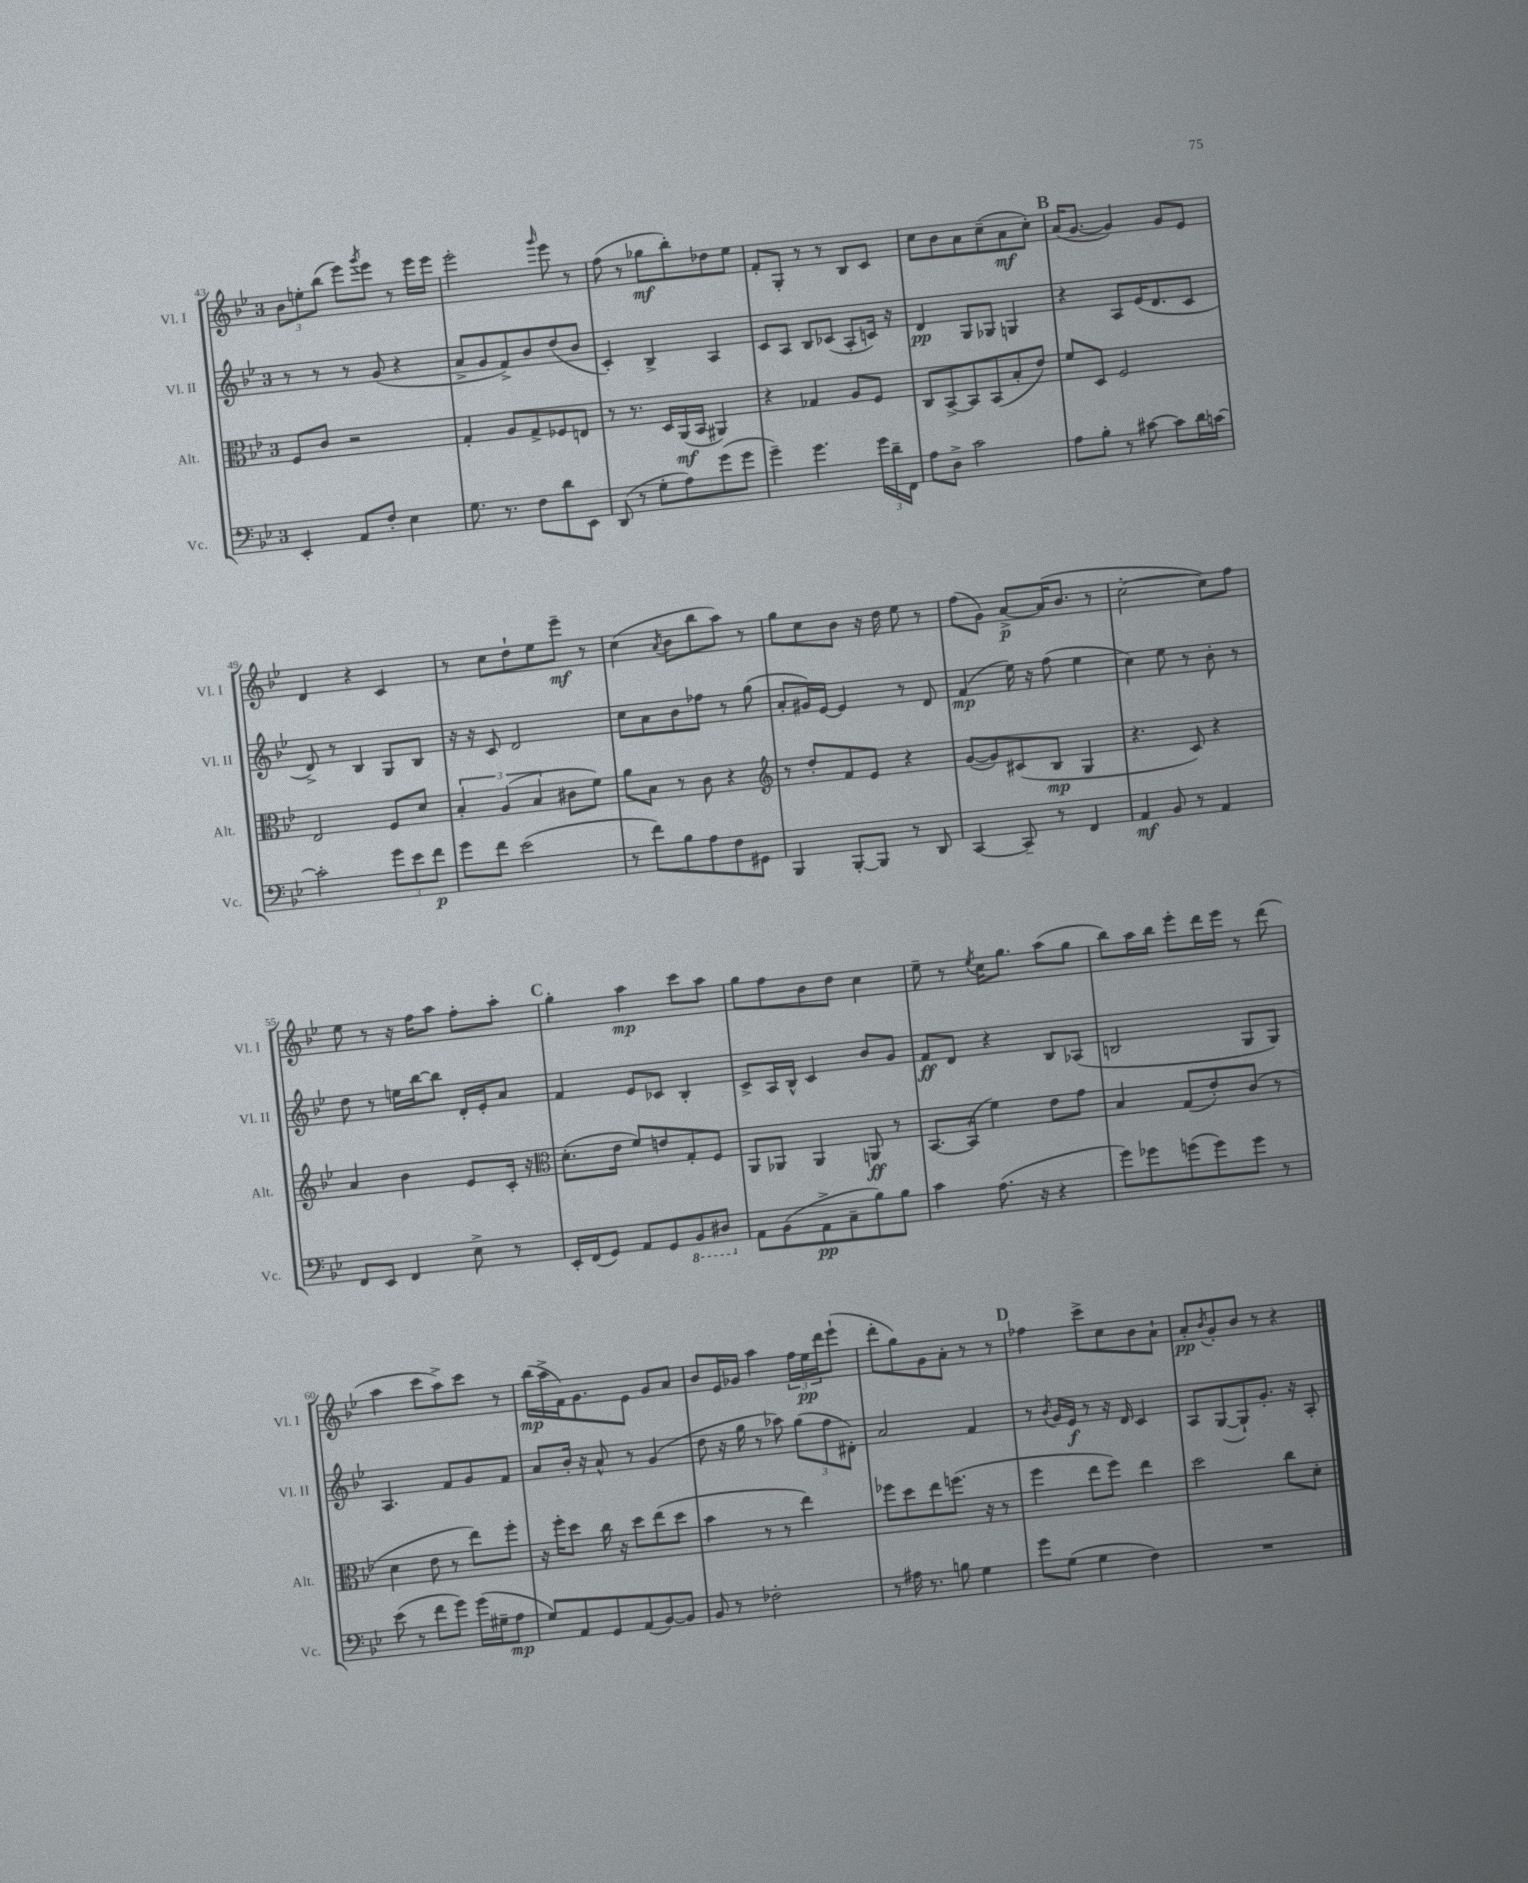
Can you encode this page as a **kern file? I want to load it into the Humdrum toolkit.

**kern	**dynam	**kern	**dynam	**kern	**dynam	**kern	**dynam
*part4	*part4	*part3	*part3	*part2	*part2	*part1	*part1
*staff4	*staff4	*staff3	*staff3	*staff2	*staff2	*staff1	*staff1
*I"Vc.	*	*I"Alt.	*	*I"Vl. II	*	*I"Vl. I	*
*I'Vc.	*	*I'Alt.	*	*I'Vl. II	*	*I'Vl. I	*
*clefF4	*	*clefC3	*	*clefG2	*	*clefG2	*
*k[b-e-]	*	*k[b-e-]	*	*k[b-e-]	*	*k[b-e-]	*
*M3/4	*	*M3/4	*	*M3/4	*	*M3/4	*
=43	=43	=43	=43	=43	=43	=43	=43
4EE-'/	.	8F/L	.	8r	.	12b-\L	.
.	.	.	.	.	.	12een'\	.
.	.	8c/J	.	8r	.	.	.
.	.	.	.	.	.	(12bb-\J	.
8AA/L	.	2r	.	8r	.	8eee-\L)	.
.	.	.	.	.	.	8qggg/	.
8F'/J	.	.	.	(8g/	.	8eee-\J	.
4E-\	.	.	.	4r	.	8r	.
.	.	.	.	.	.	16eee-\LL	.
.	.	.	.	.	.	16eee-\JJ	.
=44	=44	=44	=44	=44	=44	=44	=44
8.G\	.	4G'/	.	8a^/L	.	2eee-'\	.
.	.	.	.	8g/	.	.	.
8.r	.	.	.	.	.	.	.
.	.	8A/L	.	8f^/)	.	.	.
8F\L	.	8G^/	.	8b-/	.	.	.
.	.	.	.	.	.	16qqggg/	.
8d\	.	8F-X/	.	(8dd/	.	8eee-\	.
8EE-\J	.	8En/J	.	8b-/J	.	8r	.
=45	=45	=45	=45	=45	=45	=45	=45
(8DD/	.	8r	.	4c'/)	.	(8ff\	.
8r	.	8.r	.	.	.	8r	.
8G'\L	.	.	.	4B-^/	.	8gg-X\L	mf
.	.	16D/LL	.	.	.	.	.
8A\)	.	(16AA/	mf	.	.	8bb-'\)	.
.	.	16BB-/JJ	.	.	.	.	.
(8g\	.	4AA#X/)	.	4A/	.	8dd-X\	.
8g\J	.	.	.	.	.	8ee-\J	.
=46	=46	=46	=46	=46	=46	=46	=46
4g~\)	.	4r	.	8c/L	.	8f'/L	.
.	.	.	.	8A/J	.	8G'/J	.
4.g\	.	4G-X/	.	8B-/L	.	8r	.
.	.	.	.	(8c-X/J	.	8r	.
.	.	8A/L	.	8A'/L	.	8B-/L	.
24g\LL	.	8F/J	.	16cn/Jk)	.	8c/J	.
24d~\	.	.	.	.	.	.	.
.	.	.	.	16r	.	.	.
24FF\JJ	.	.	.	.	.	.	.
=47	=47	=47	=47	=47	=47	=47	=47
8A\L	.	8C/L	.	4d/	pp	8cc\L	.
8D^\J	.	[8BB-^/	.	.	.	8b-\	.
2c\	.	8BB-/]	.	8G/L	.	8a\	.
.	.	(8BB-/	.	8G-X/J	.	(8cc~\	.
.	.	8B-'/	.	4Gn/	.	8a\	mf
.	.	8e-/J)	.	.	.	8cc'\J)	.
!!LO:REH:place=s1:t=B
=48	=48	=48	=48	=48	=48	=48	=48
8A\L	.	8f/L	.	4r	.	(16a/KL	.
.	.	.	.	.	.	[8.g/J	.
8B-'\J	.	8D/J	.	.	.	.	.
8r	.	2F/	.	8A/L	.	4g/])	.
[8c#X\	.	.	.	(16e-/K	.	.	.
.	.	.	.	8.d/	.	.	.
8c#\L]	.	.	.	.	.	8g/L	.
16d\L	.	.	.	8c/J	.	8e-/J	.
[16cn\JJ	.	.	.	.	.	.	.
!!LO:LB:g=z
=49	=49	=49	=49	=49	=49	=49	=49
2c'\]	.	2E-/	.	8d^/)	.	4d/	.
.	.	.	.	8r	.	.	.
.	.	.	.	4B-/	.	4r	.
12g\L	.	8F/L	.	8G/L	.	4c/	.
12e-\	.	.	.	.	.	.	.
.	.	8d/J	.	8B-/J	.	.	.
12f\J	p	.	.	.	.	.	.
=50	=50	=50	=50	=50	=50	=50	=50
8g\L	.	6B-'/	.	16r	.	8r	.
.	.	.	.	16r	.	.	.
8f\J	.	.	.	8c/	.	8cc\L	.
.	.	(6A/	.	.	.	.	.
(2e-\	.	.	.	2d/	.	8dd`\	.
.	.	6B-/	.	.	.	.	.
.	.	.	.	.	.	8ee-\	.
.	.	8c#X\L	.	.	.	8eee-~\J	mf
.	.	8f\J)	.	.	.	8r	.
=51	=51	=51	=51	=51	=51	=51	=51
8r	.	8a\L	.	8cc\L	.	(4cc\	.
8f\L)	.	8B-\J	.	8a\	.	.	.
.	.	.	.	.	.	8qa/	.
8B-\	.	8r	.	8b-\	.	8b-\L	.
8A\	.	8c\	.	8ff-X\J	.	8bb-\	.
8F\	.	4r	.	8r	.	8aa\J)	.
8GG#X\J	.	.	.	(8gg\	.	8r	.
=52	=52	=52	=52	=52	=52	=52	=52
*	*	*clefG2	*	*	*	*	*
4BBB-/	.	8r	.	8a'/L	.	8gg\L	.
.	.	8dd'/L	.	16g#X/L)	.	8cc\	.
.	.	.	.	[16e-/JJ	.	.	.
[8BBB-'/L	.	8f/	.	4e-/]	.	8b-\J	.
8BBB-/J]	.	8e-/J	.	.	.	16r	.
.	.	.	.	.	.	16dd\	.
8r	.	4r	.	8r	.	8ee-\	.
8DD/	.	.	.	8d/	.	8r	.
=53	=53	=53	=53	=53	=53	=53	=53
[4CC/	.	([8g/L	.	(4f/	mp	(8ff\L	.
.	.	8g/])	.	.	.	8g\J)	.
8CC~/]	.	(8c#X/	.	16ee-\)	.	[8a^/L	p
.	.	.	.	16r	.	.	.
8r	.	8B-/J	mp	(8ff\	.	(16a/K]	.
.	.	.	.	.	.	8.b-/J	.
4FF/	.	4G/	.	4ee-\	.	.	.
.	.	.	.	.	.	8r	.
=54	=54	=54	=54	=54	=54	=54	=54
4AA/	mf	4.r	.	4cc\)	.	[2cc'\	.
8BB-/	.	.	.	8ee-\	.	.	.
8r	.	8c/)	.	8r	.	.	.
4AA/	.	4r	.	8b-'\	.	8cc\L])	.
.	.	.	.	8r	.	8ff\J	.
!!LO:LB:g=z
=55	=55	=55	=55	=55	=55	=55	=55
8FF/L	.	4a/	.	8dd\	.	8ee-\	.
8EE-/J	.	.	.	8r	.	8r	.
4FF/	.	4b-\	.	16een\LL	.	16r	.
.	.	.	.	[16bb-\J	.	16ff\KL	.
.	.	.	.	8bb-\J]	.	8aa\J	.
8E-^\	.	8e-/L	.	16d'/LL	.	8ff'\L	.
.	.	.	.	16e-'/J	.	.	.
8r	.	16c'/Jk	.	8a/J	.	8aa'\J	.
.	.	16r	.	.	.	.	.
!!LO:REH:place=s1:t=C
=56	=56	=56	=56	=56	=56	=56	=56
*	*	*clefC3	*	*	*	*	*
16EE-'/LL	.	(8.d'\L	.	4f/	.	4gg'\	.
(16FF/J	.	.	.	.	.	.	.
8GG/J)	.	.	.	.	.	.	.
.	.	16e-\Jk	.	.	.	.	.
8AA/L	.	8f/L)	.	8e-/L	.	4aa\	mp
8GG/	.	8en/	.	8c-X/J	.	.	.
*8ba	*	*	*	*	*	*	*
8BBB-/	.	8G'/	.	4B-'/	.	8ccc\L	.
8DD#X/J	.	8F/J	.	.	.	8aa\J	.
=57	=57	=57	=57	=57	=57	=57	=57
*X8ba	*	*	*	*	*	*	*
8AA\L	.	8AA/L	.	8c^/L	.	8gg\L	.
(8BB-\	.	8AA-X/J	.	16A/L	.	8ff\	.
.	.	.	.	16B-^^/JJ	.	.	.
8AA^\	pp	4AA-/	.	4c/	.	8b-\	.
8C~\	.	.	.	.	.	8dd\J	.
8B-\)	.	8AAn/	ff	8b-/L	.	4cc\	.
8B-\J	.	8r	.	8g/J	.	.	.
=58	=58	=58	=58	=58	=58	=58	=58
4c\	.	[8.BB-/L	.	8f/L	ff	8ee-~\	.
.	.	.	.	8d/J	.	8r	.
.	.	(16BB-/Jk]	.	.	.	.	.
.	.	.	.	.	.	8qee-/	.
(8.A\	.	4f\)	.	4r	.	16cc\KL	.
.	.	.	.	.	.	8.gg\J	.
16r	.	.	.	.	.	.	.
4r	.	8e-\L	.	8B-/L	.	(8aa\L	.
.	.	8g\J	.	(8A-X/J	.	8gg\J	.
=59	=59	=59	=59	=59	=59	=59	=59
8g\L)	.	4B-/	.	2Bn/	.	8bb-\L)	.
8g-X\	.	.	.	.	.	16aa\L	.
.	.	.	.	.	.	16bb-\JJ	.
(8gn\	.	(8G/L	.	.	.	8eee-'\L	.
8g\)	.	8e-'/)	.	.	.	16ddd\L	.
.	.	.	.	.	.	16eee-\JJ	.
8g\J	.	(8c/J	.	8G/L	.	8r	.
8r	.	8r	.	8G/J)	.	(8ddd\	.
!!LO:LB:g=z
=60	=60	=60	=60	=60	=60	=60	=60
(8e-\	.	4d\	.	4.A/	.	4aa\	.
8r	.	.	.	.	.	.	.
8f\L	.	8e-\	.	.	.	8ccc\L	.
8g\J)	.	8r	.	8f/L	.	8aa^\)	.
(16g\LL	.	8ee-\L)	.	8g/	.	8ccc\J	.
16G#X~\J	.	.	.	.	.	.	.
8A\J	mp	8ff'\J	.	8f/J	.	8r	.
=61	=61	=61	=61	=61	=61	=61	=61
8G/L)	.	16r	.	8a/L	.	(16bb-\LL	mp
.	.	16ff'\KL	.	.	.	16aa^\	.
8AA/	.	8dd\J	.	16b-'/Jk	.	16f\J)	.
.	.	.	.	16r	.	8.g\	.
8GG/	.	16cc\	.	8a^^/	.	.	.
.	.	16r	.	.	.	.	.
(8AA/	.	8dd\L	.	8r	.	8e-\J	.
[8BB-/)	.	(8ee-\	.	(4g/	.	8g/L	.
8BB-/J]	.	8dd\J	.	.	.	8a/J	.
=62	=62	=62	=62	=62	=62	=62	=62
8BB-/	.	4b-\	.	8dd\	.	8b-/L	.
8r	.	.	.	16r	.	16e-/L	.
.	.	.	.	16gg\	.	16g-X/JJ	.
2F-X'\	.	8r	.	8r	.	4aa\	.
.	.	8r	.	8aa-X\)	.	.	.
.	.	4ee-\)	.	(12gg\L	.	24ff\LL	.
.	.	.	.	.	.	24ee-\	pp
.	.	.	.	12ff\	.	24ddd\J	.
.	.	.	.	.	.	(8eee-`\J	.
.	.	.	.	12d#X'\J)	.	.	.
=63	=63	=63	=63	=63	=63	=63	=63
8r	.	8ff-X\L	.	2a/	.	8ddd'\L	.
16A#X\	.	8dd\	.	.	.	8gg\)	.
8.r	.	.	.	.	.	.	.
.	.	8ee-\	.	.	.	8g\	.
8Bn\	.	(8.ffn\J	.	.	.	8a'\J	.
4G\	.	.	.	4f/	.	8r	.
.	.	16r	.	.	.	.	.
.	.	8r	.	.	.	8r	.
!!LO:REH:place=s1:t=D
=64	=64	=64	=64	=64	=64	=64	=64
8g\L	.	4ff\	.	8r	.	4ff-X\	.
.	.	.	.	8qb-/	.	.	.
(8G\J	.	.	.	16g/LL	.	.	.
.	.	.	.	16e-/JJ	f	.	.
4G\	.	8ee-\L	.	8r	.	8ccc^\L	.
.	.	8ff\J)	.	16r	.	8cc\	.
.	.	.	.	16d/	.	.	.
4F\)	.	4ee-\	.	4c/	.	8b-\	.
.	.	.	.	.	.	8a`\J	.
=65	=65	=65	=65	=65	=65	=65	=65
2.r	.	2dd\	.	8A/L	.	8a'/L	pp
.	.	.	.	.	.	8qb-/	.
.	.	.	.	([8G/	.	8g'/	.
.	.	.	.	8G`/])	.	8b-/J	.
.	.	.	.	8.g'/J	.	8r	.
.	.	8cc\L	.	.	.	4r	.
.	.	.	.	16r	.	.	.
.	.	8d'\J	.	8A'/	.	.	.
==	==	==	==	==	==	==	==
*-	*-	*-	*-	*-	*-	*-	*-
